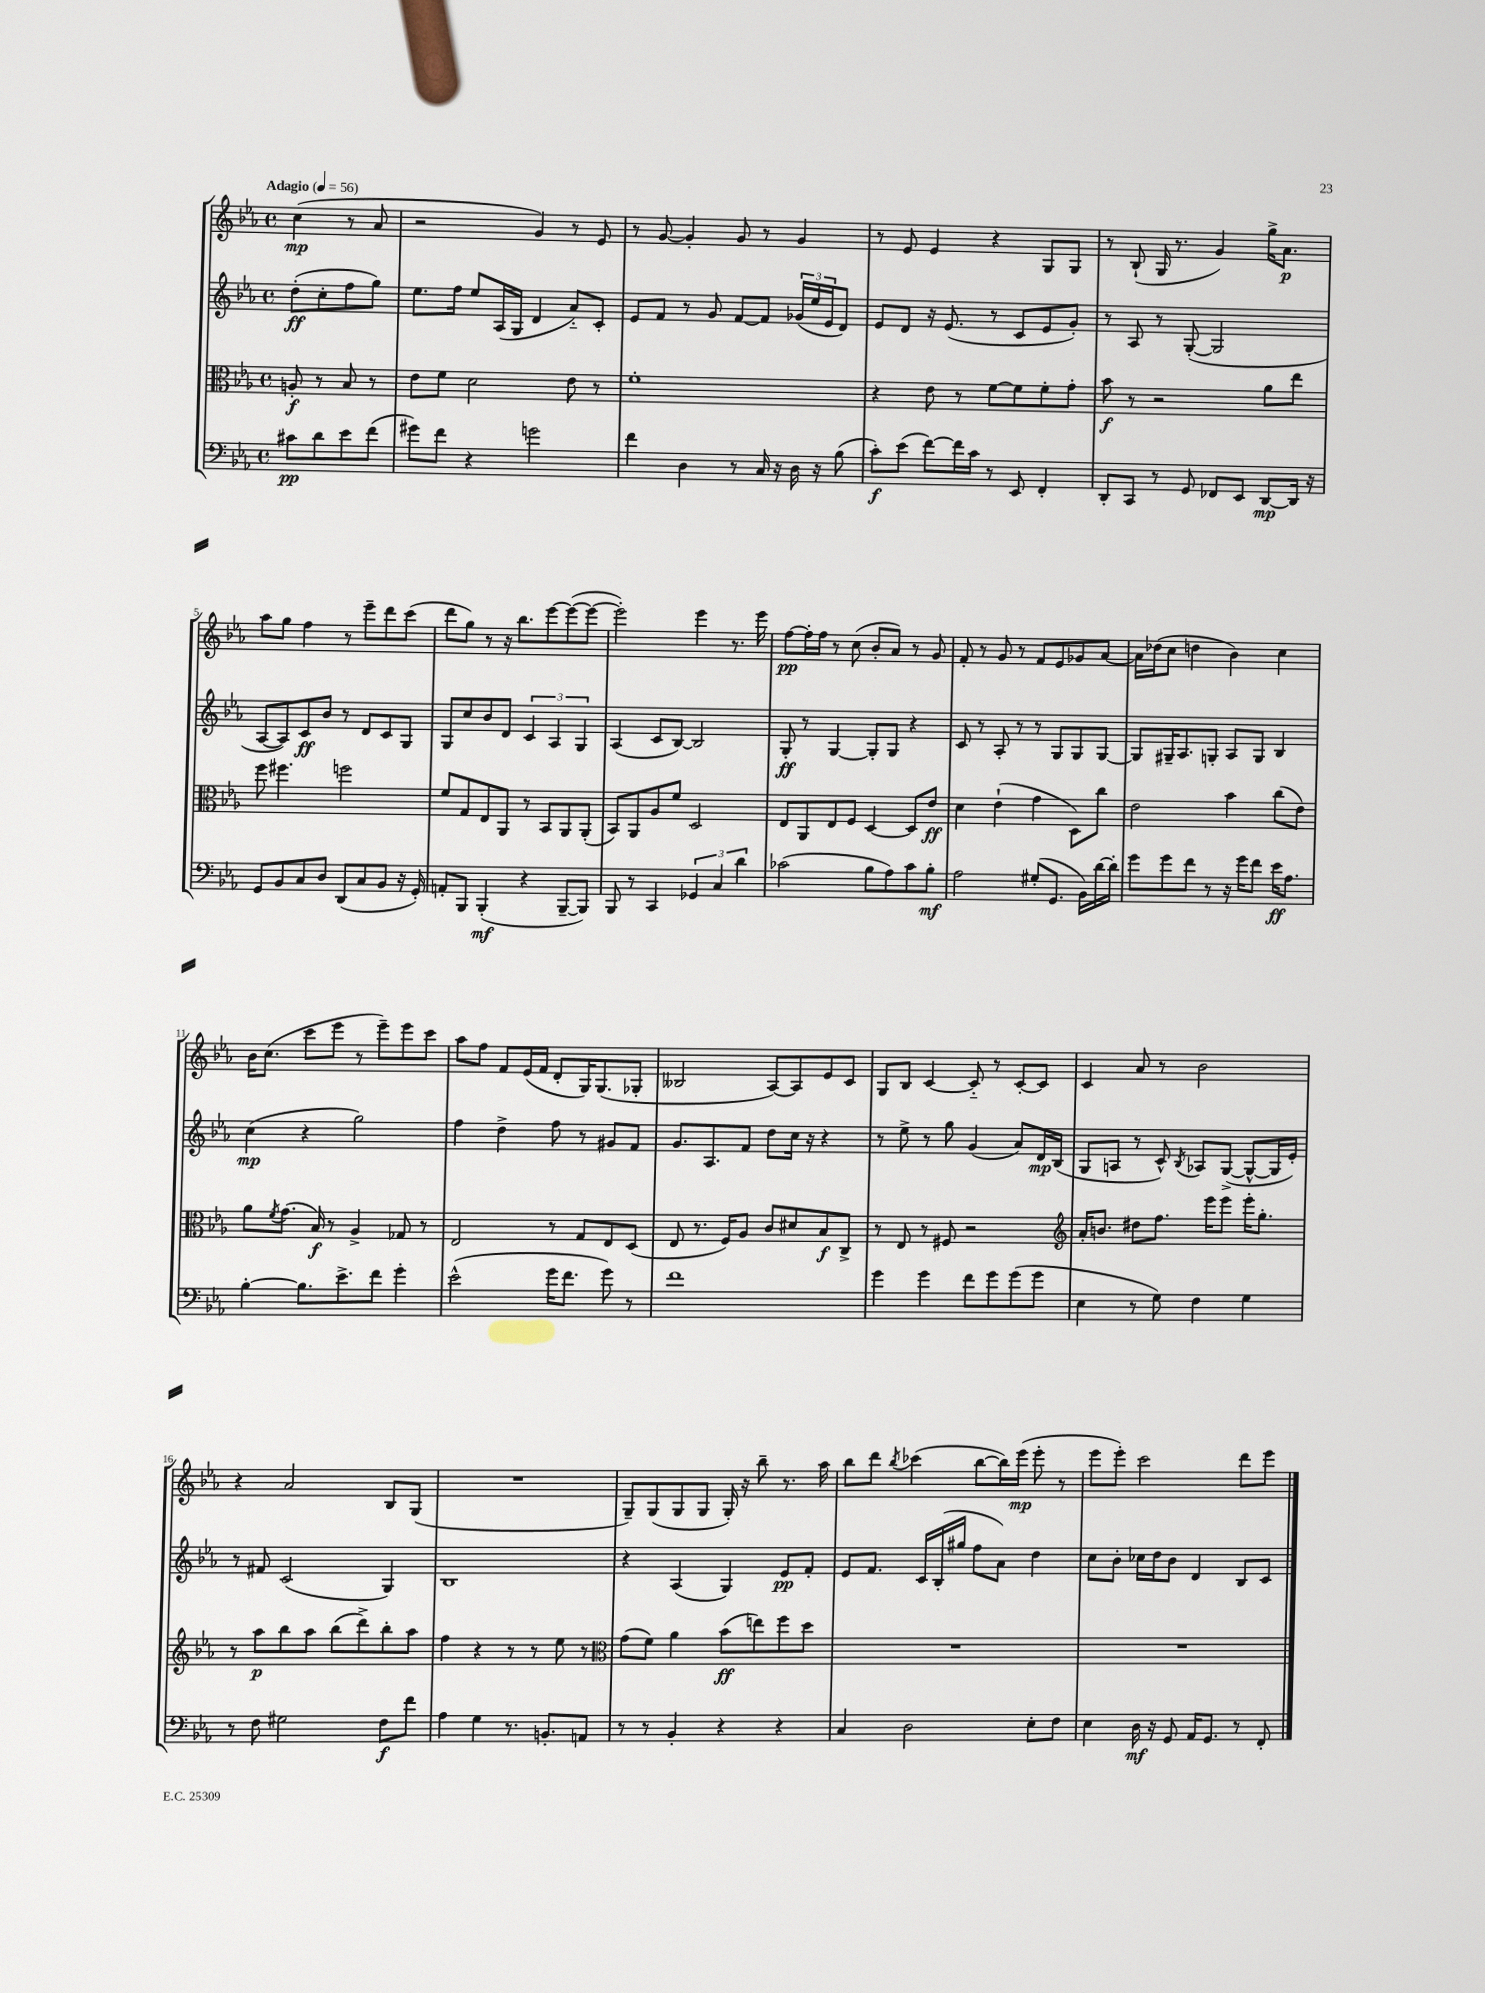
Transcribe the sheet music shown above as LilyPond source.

<<
\new StaffGroup <<
\new Staff = "s0" {
    \clef treble \key ees \major \defaultTimeSignature \time 4/4 \partial 2 \tempo "Adagio" 4 = 56
    c''4\mp( r8 aes'8 |
    r2 g'4) r8 ees'8 |
    r8 g'8~ g'4-. g'8 r8 g'4 |
    r8 ees'8 ees'4 r4 g8 g8 |
    r8 bes8-!( g16 r8. g'4) g''16-> aes'8.\p |
    aes''8 g''8 f''4 r8 ees'''8-- d'''8 c'''8( |
    d'''8 g''8) r8 r16 bes''8. ees'''8~ ees'''8~( ees'''8~ |
    ees'''2-.) ees'''4 r8. ees'''16 |
    f''8~\pp f''16-. f''16 r8 c''8( bes'8-. aes'8) r8 g'8 |
    f'8-. r8 g'8 r8 f'8 ees'8 ges'8 aes'8~ |
    aes'16 des''16( c''8 d''4 bes'4) c''4 |
    bes'16 c''8.( c'''8 ees'''8 r8 ees'''8--) ees'''8 c'''8 |
    aes''8 f''8 f'8 ees'16( f'16 d'8-. g16) g8.( ges8-. |
    beses2 aes8~) aes8 ees'8 c'8 |
    g8 bes8 c'4~ c'8-_ r8 c'8~-. c'8 |
    c'4 aes'8 r8 bes'2 |
    r4 aes'2 bes8 g8( |
    R1 |
    g8--) g8( g8 g8 g16-.) r16 bes''8-- r8. aes''16 |
    bes''8 d'''8 \acciaccatura { bes''8 } ces'''4( bes''8~ bes''16) ees'''16\mp( ees'''8-. r8 |
    ees'''8 ees'''8-.) c'''2 d'''8 ees'''8 \bar "|." |
}
\new Staff = "s1" {
    \clef treble \key ees \major \defaultTimeSignature \time 4/4 \partial 2
    d''8-.\ff( c''8-. f''8 g''8) |
    ees''8. f''16 ees''8 aes16( g16 d'4 aes'8-_) c'8-. |
    ees'8 f'8 r8 g'8 f'8~ f'8 \tuplet 3/2 { ges'16( ees''16 ees'16 } d'8) |
    ees'8 d'8 r16 ees'8.( r8 c'8 ees'8 g'8-.) |
    r8 aes8 r8 g8~-.( g2 |
    aes8~ aes8) c'8\ff bes'8 r8 d'8 c'8 g8 |
    g8 c''8 bes'8 d'8 \tuplet 3/2 { c'4 aes4 g4 } |
    aes4( c'8 bes8~) bes2 |
    g8-.\ff r8 g4~ g8-. g8 r4 |
    c'8 r8 aes8-. r8 r8 g8 g8 g8~ |
    g8 gis16-- aes8. g8-. aes8 g8 bes4 |
    c''4\mp( r4 g''2) |
    f''4 d''4-> f''8 r8 gis'8 f'8 |
    g'8. aes8. f'8 d''8 c''16 r16 r4 |
    r8 ees''8-> r8 g''8 g'4( aes'8) d'16\mp bes16( |
    g8 a8 r8 c'8-^) \acciaccatura { bes8 } aes8 g8~->( g8~-^ g16 ees'16-.) |
    r8 fis'8 c'2( g4) |
    bes1 |
    r4 aes4( g4) ees'8\pp f'8-. |
    ees'8 f'8. c'16 bes16-.( gis''16 f''8 aes'8) d''4 |
    c''8 bes'8-. ces''16 d''16 bes'8 d'4 bes8 c'8 \bar "|." |
}
\new Staff = "s2" {
    \clef alto \key ees \major \defaultTimeSignature \time 4/4 \partial 2
    a8-.\f r8 bes8 r8 |
    ees'8 f'8 d'2 ees'8 r8 |
    f'1-. |
    r4 ees'8 r8 f'8~ f'8 f'8-. g'8-. |
    bes'8\f r8 r2 aes'8 ees''8 |
    f''8 fis''4. f''2 |
    f'8 g8 ees8 aes,8 r8 bes,8 aes,8 aes,8-.( |
    bes,8) aes,8 aes8 f'8 d2 |
    ees8 aes,8 ees8 f8 d4~ d8 ees'8\ff |
    d'4 ees'4-!( g'4 d8) c''8 |
    ees'2 bes'4 c''8( ees'8) |
    aes'8 \acciaccatura { f'8 } g'8.( bes16\f) r8 aes4-> ges8 r8 |
    ees2 r8 g8 ees8 d8( |
    ees8 r8. f16) aes8 c'8 dis'8 bes8\f c8-> |
    r8 ees8 r8 fis8 r2 |
    \clef treble aes'16-. b'8. dis''8 f''8. ees'''16 ees'''8 ees'''16-. g''8.-. |
    r8 aes''8\p bes''8 aes''8 bes''8( d'''8->) bes''8-. aes''8 |
    f''4 r4 r8 r8 ees''8 r8 |
    \clef alto g'8( f'8) aes'4 bes'8\ff( e''8) f''8 d''8 |
    R1 |
    R1 \bar "|." |
}
\new Staff = "s3" {
    \clef bass \key ees \major \defaultTimeSignature \time 4/4 \partial 2
    cis'8\pp d'8 ees'8 f'8( |
    gis'8) f'8 r4 g'2 |
    f'4 d4 r8 c16 r16 d16 r16 bes8( |
    c'8-.\f) ees'8( f'8~) f'16 c'16 r8 ees,8 f,4-. |
    d,8-. c,8 r8 g,8 fes,8 ees,8 d,8~\mp d,16 r16 |
    g,8 bes,8 c8 d8 d,8( c8 bes,8 r16 g,16-.) |
    a,8-. bes,,8 bes,,4-.\mf( r4 bes,,8~-- bes,,8) |
    bes,,8 r8 c,4 \tuplet 3/2 { ges,4 c4 d'4 } |
    ces'2( bes8 aes8) ces'8 bes8-.\mf |
    aes2 gis8-.( g,8. bes,16) d'16~ d'16-. |
    g'8 g'8 f'8 r8 r16 g'16 f'8 ees'16\ff aes8. |
    bes4~-. bes8. ees'8.-> f'8 g'4-. |
    ees'2-^( g'16 f'8. g'8) r8 |
    f'1 |
    g'4 g'4 f'8 g'8 g'8( g'8 |
    ees4 r8 g8) f4 g4 |
    r8 f8 gis2 f8\f f'8 |
    aes4 g4 r8. b,8.-. a,8 |
    r8 r8 bes,4-. r4 r4 |
    c4 d2 ees8-. f8 |
    ees4 d16\mf r16 g,8 aes,16 g,8. r8 f,8-. \bar "|." |
}
>>
>>
